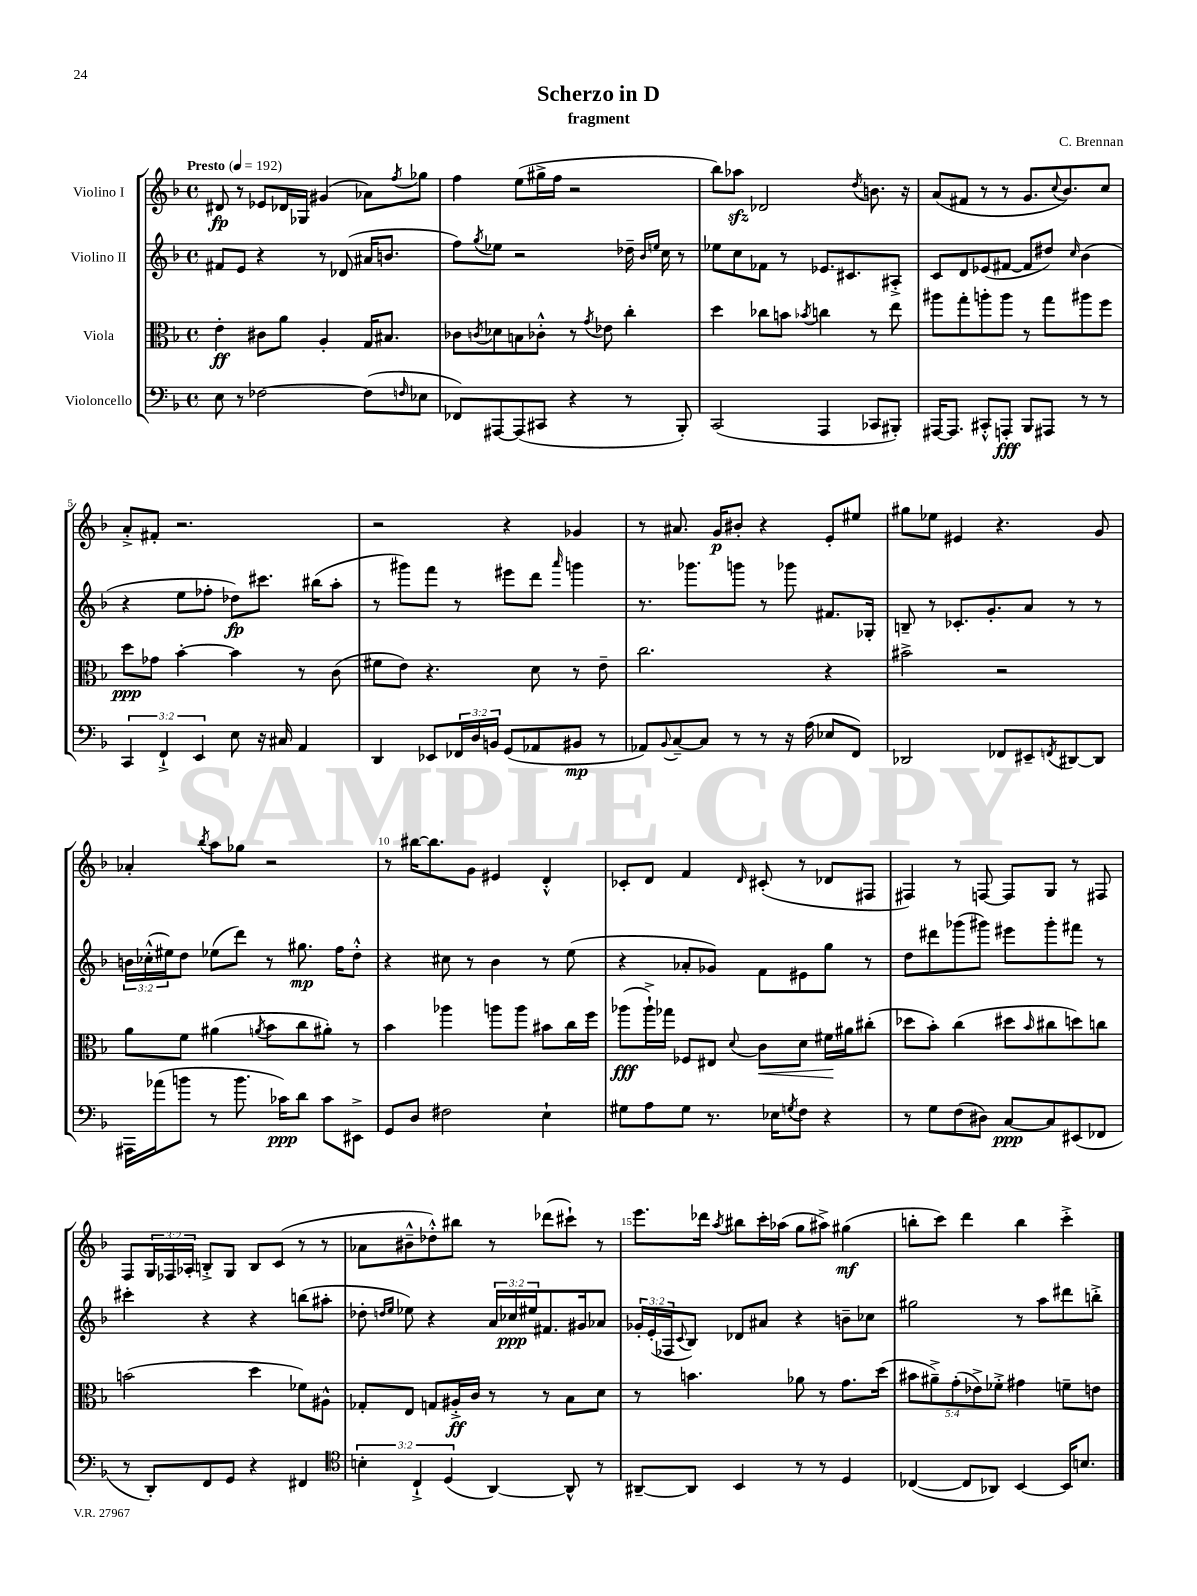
\header { title = "Scherzo in D" composer = "C. Brennan" subtitle = "fragment" }
<<
\new StaffGroup <<
\new Staff = "s0" \with { instrumentName = "Violino I" } {
    \clef treble \key f \major \defaultTimeSignature \time 4/4 \override Staff.TupletNumber.text = #tuplet-number::calc-fraction-text \tempo "Presto" 4 = 192
    dis'8\fp r8 ees'8 des'16 ges16 gis'4( aes'8) \acciaccatura { f''8 } ges''8 |
    f''4 e''8( gis''16-> f''16 r2 |
    bes''8) aes''8\sfz des'2 \acciaccatura { d''8 } b'8. r16 |
    a'8( fis'8 r8 r8 g'8. \appoggiatura { c''8 } bes'8.) c''8 |
    a'8-.-> fis'8-. r2. |
    r2 r4 ges'4 |
    r8 ais'8. g'16\p bis'8-. r4 e'8-. eis''8 |
    gis''8 ees''8 eis'4 r4. g'8 |
    aes'4-. \acciaccatura { bes''8 } a''8 ges''8 r2 |
    r8 bis''16~ bis''8. g'8 eis'4 d'4-.-^ |
    ces'8-. d'8 f'4 \grace { d'16 } cis'8-.( r8 des'8 fis8 |
    fis4) r8 f8~ f8 g8 r8 fis8 |
    f8 \tuplet 3/2 { g16 fes16 aes16-. } b8-.-> g8 b8 c'8( r8 r8 |
    aes'8 bis'8---^ des''8-.-^) bis''8 r8 des'''8( cis'''8-!) r8 |
    e'''8. des'''16 \acciaccatura { a''8 } bis''8 c'''16-. aes''16( g''8 ais''8->) gis''4\mf( |
    b''8-. c'''8) d'''4 b''4 c'''4-.-> \bar "|." |
}
\new Staff = "s1" \with { instrumentName = "Violino II" } {
    \clef treble \key f \major \defaultTimeSignature \time 4/4 \override Staff.TupletNumber.text = #tuplet-number::calc-fraction-text
    fis'8 e'8 r4 r8 des'8( ais'16 b'8. |
    f''8) \acciaccatura { g''8 } ees''8 r2 des''16-- \grace { bes'16 e''16 } c''16 r8 |
    ees''8 c''8 fes'8 r8 ees'8. cis'8. ais8-.-> |
    c'8 d'8 ees'8( fis'8~ fis'8 dis''8) \grace { c''16 } bes'4( |
    r4 e''8 fes''8-. des''8\fp) cis'''8. bis''16( a''8-. |
    r8 gis'''8) f'''8 r8 eis'''8 d'''8 \grace { a'''16 } g'''4 |
    r8. ges'''8. g'''8 r8 ges'''8 fis'8. ges16-. |
    b8-- r8 ces'8.-. g'8.-. a'8 r8 r8 |
    \tuplet 3/2 { b'16 ces''16-.-^( eis''16) } d''8 ees''8( d'''8) r8 gis''8.\mp f''16 d''8-.-^ |
    r4 cis''8 r8 bes'4 r8 e''8( |
    r4 aes'8-. ges'8) f'8 eis'8 g''8 r8 |
    d''8 dis'''8 ges'''8( gis'''8) eis'''8 gis'''8-. fis'''8 r8 |
    cis'''4-. r4 r4 b''8( ais''8-. |
    des''8-. \grace { d''16 e''16 } ees''8) r4 \tuplet 3/2 { a'16 ces''16\ppp eis''16 } fis'8. gis'16 aes'8 |
    \tuplet 3/2 { ges'16-. e'16-.( fes16 } \appoggiatura { c'8 } bes8) des'8 ais'8 r4 b'8-- ces''8 |
    gis''2 r8 a''8 dis'''8 b''8-.-> \bar "|." |
}
\new Staff = "s2" \with { instrumentName = "Viola" } {
    \clef alto \key f \major \defaultTimeSignature \time 4/4 \override Staff.TupletNumber.text = #tuplet-number::calc-fraction-text
    e'4-.\ff cis'8 a'8 a4-. g16 bis8. |
    ces'8 \acciaccatura { c'8 } des'8 b8 ces'8-.-^ r8 \acciaccatura { g'8 } ees'8 c''4-. |
    d''4 ces''8 b'8 \acciaccatura { bes'8 } c''4 r8 e''8 |
    ais''8 g''8-. a''8-. a''8 r8 g''8 ais''8 f''8 |
    d''8\ppp ges'8 bes'4~-. bes'4 r8 c'8( |
    fis'8 e'8) r4. d'8 r8 e'8-- |
    c''2. r4 |
    bis'2-> r2 |
    a'8 f'8 ais'4( \acciaccatura { a'8 } bes'8 c''8 ais'8-.) r8 |
    bes'4 aes''4 a''8 a''8 bis'8 c''16 f''16 |
    aes''8\fff( aes''16-!->) ges''16 fes8 eis8 \appoggiatura { d'8 } c'8\< d'8 fis'16\! ais'16 cis''8-.( |
    des''8 bes'8-.) c''4( dis''8 \grace { bes'16 } cis''8 d''8) c''8 |
    b'2( d''4 fes'8) ais8-^ |
    ges8-. e8 g8 ais16-.->\ff c'16 r8 r8 bes8 d'8 |
    r8 b'4. aes'8 r8 g'8. d''16( |
    \tuplet 5/4 { bis'8 ais'8--->) g'8-.( ees'8->) fes'8-.-> } gis'4 f'8-- e'8 \bar "|." |
}
\new Staff = "s3" \with { instrumentName = "Violoncello" } {
    \clef bass \key f \major \defaultTimeSignature \time 4/4 \override Staff.TupletNumber.text = #tuplet-number::calc-fraction-text
    e8 r8 fes2~ fes8( \grace { f16 } ees8 |
    fes,8) ais,,8~ ais,,8( cis,8 r4 r8 bes,,8-.) |
    c,2( a,,4 ces,8 bis,,8-.) |
    ais,,16~ ais,,8. cis,8-.-^ a,,8-.\fff bes,,8 ais,,8 r8 r8 |
    \tuplet 3/2 { c,4 f,4-!-> e,4 } e8 r16 cis16 a,4 |
    d,4 ees,8 \tuplet 3/2 { fes,16 d16 b,16 } g,8( aes,8 bis,8\mp r8 |
    aes,8) \appoggiatura { bes,8 } c8~-- c8 r8 r8 r16 a16( ees8 f,8) |
    des,2 fes,8 eis,8-- \acciaccatura { f,8 } dis,8~ dis,8 |
    ais,,16 aes'16( b'8 r8 b'8. ces'16\ppp) d'8 ces'8 eis,8-> |
    g,8 d8 fis2 e4-! |
    gis8 a8 gis8 r8. ees16 \acciaccatura { g8 } f8 r4 |
    r8 g8 f8( dis8) c8~\ppp c8 eis,8( fes,8 |
    r8 d,8-.) f,8 g,8 r4 fis,4 |
    \clef tenor \tuplet 3/2 { b4-. c4-!-> d4( } a,4~) a,8-^ r8 |
    ais,8~-- ais,8 bes,4 r8 r8 d4 |
    ces4~( ces8 aes,8) bes,4~ bes,16 b8. \bar "|." |
}
>>
>>
\layout { \context { \Score \override BarNumber.break-visibility = ##(#f #t #t) barNumberVisibility = #(every-nth-bar-number-visible 5) } }
